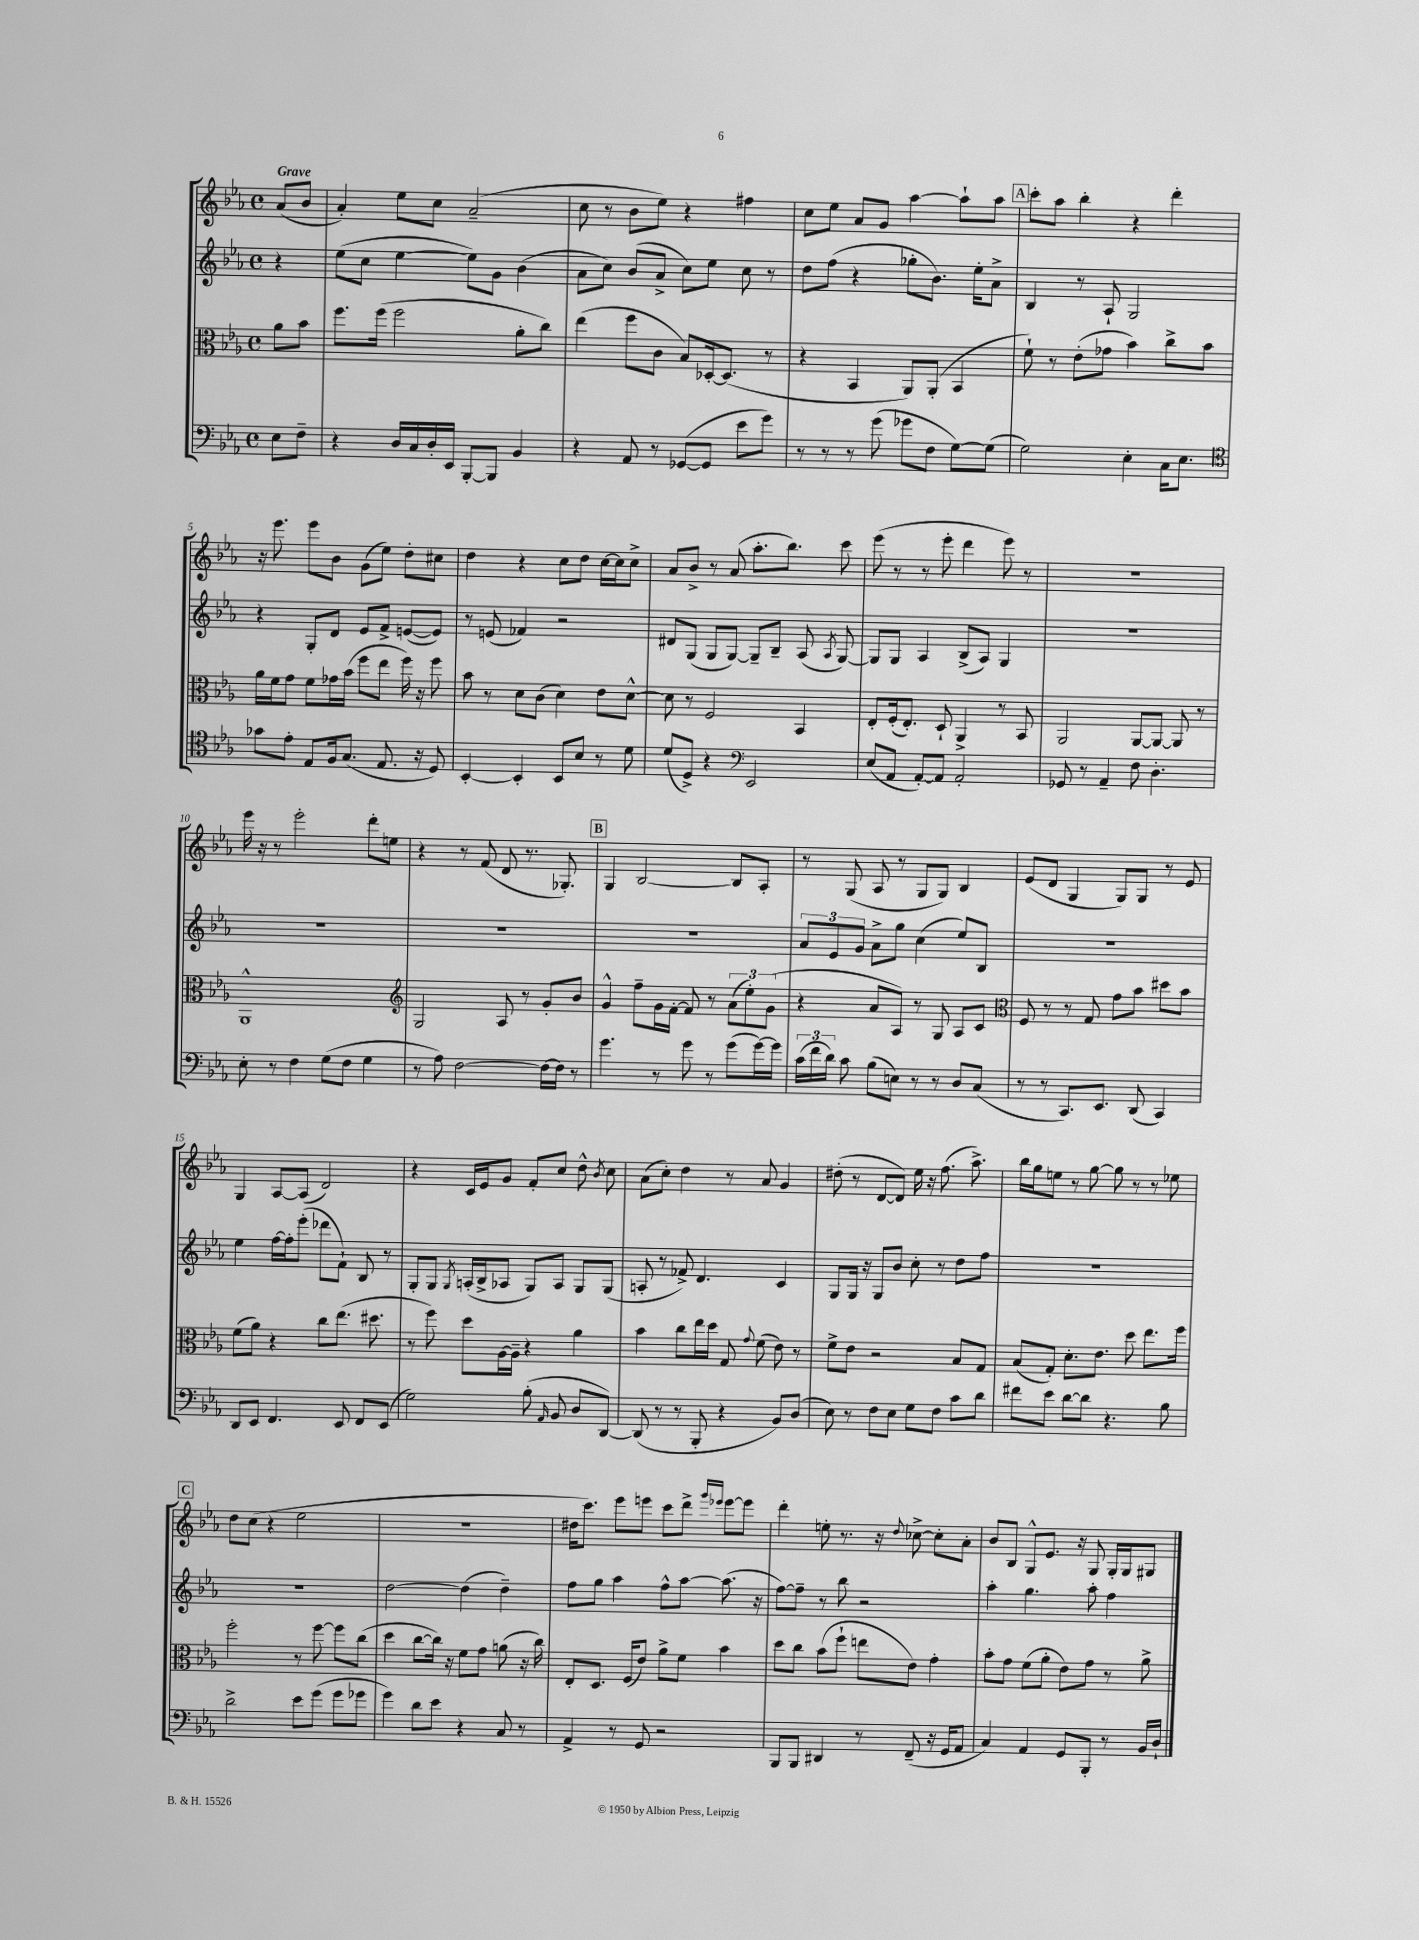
<<
\new StaffGroup <<
\new Staff = "s0" {
    \clef treble \key ees \major \defaultTimeSignature \time 4/4 \partial 4 \tempo "Grave"
    \autoBeamOff aes'8[( bes'8] |
    aes'4-.) ees''8[ c''8] aes'2--( |
    c''8 r8 bes'8[ ees''8]) r4 fis''4 |
    c''8[ ees''8] aes'8[ g'8] aes''4~ aes''8[-! aes''8] |
    \mark \markup { \box "A" } c'''8[-. aes''8] bes''4-. r4 d'''4-. |
    r16 ees'''8. ees'''8[ bes'8] g'8[( ees''8]) d''8[-. cis''8] |
    d''4 r4 c''8[ d''8] c''16[~ c''16 c''8]-> |
    aes'8[ bes'8]-> r8 aes'8( aes''8.[-. bes''8.]) c'''8 |
    ees'''8( r8 r8 ees'''8-. d'''4 ees'''8) r8 |
    R1 |
    ees'''16 r16 r8 ees'''2-. d'''8[-. e''8] |
    r4 r8 f'8( d'8 r8. ges8.-.) |
    \mark \markup { \box "B" } g4 bes2~ bes8[ aes8]-. |
    r8 g8( aes8 r8 g8[ g8]) bes4 |
    ees'8[( d'8] g4 g8[) g8] r8 ees'8 |
    g4 aes8[~ aes8]( d'2) |
    r4 c'16[ ees'16 g'8] f'8[-. c''8] d''8-^ \acciaccatura { bes'8 } c''8 |
    aes'8[( c''8]-.) d''4 r8 aes'8 g'4 |
    dis''8-.( r8 d'8[~ d'8]) ees''16 r16 f''8.( aes''8.->) |
    bes''16[ g''16 e''8] r8 g''8~ g''8 r8 r8 ees''8 |
    \mark \markup { \box "C" } d''8[ c''8]( r4 ees''2 |
    R1 |
    dis''16[ c'''8.]) ees'''8[ e'''8] c'''8[ d'''8]-> \grace { g'''16[ ees'''16] } ees'''8[~ ees'''8] |
    d'''4-. e''8-. r8. r16 \appoggiatura { d''8 } ces''8~-> ces''8[-. aes'8]-. |
    bes'8[ bes8] g8[-^ ees'8.] r16 g8 g16[-. g16 gis8] \bar "|." |
}
\new Staff = "s1" {
    \clef treble \key ees \major \defaultTimeSignature \time 4/4 \partial 4
    \autoBeamOff r4 |
    ees''8[( c''8] ees''4~ ees''8[) g'8] bes'4( |
    aes'8[ c''8]) bes'8[( aes'8]-> c''8[) ees''8] c''8 r8 |
    d''8[ f''8]( r4 ges''8[-. bes'8.]) ees''16[-. aes'8]-> |
    \mark \markup { \box "A" } bes4 r8 aes8-! g2 |
    r4 g8[-. d'8] ees'8[ f'8]-> e'8[~( e'8]) |
    r8 e'8( fes'4) r2 |
    dis'8[ g8]( g8[ g8]~) g8[-- bes8]-- aes8( \acciaccatura { aes8 } g8~) |
    g8[ g8] aes4 bes8[->( aes8]) g4 |
    R1 |
    R1 |
    R1 |
    \mark \markup { \box "B" } r1 |
    \tuplet 3/2 { aes'8[ ees'8 g'8] } aes'8[-> g''8] c''4( ees''8[) bes8] |
    r1 |
    ees''4 f''16[~ f''16-. ees'''8]-.( des'''8[ f'8]-!) bes8 r8 |
    g8[-. g8] \acciaccatura { g8 } a16[-.( bes16-> aes8] g8[) aes8] g8[ g8]( |
    a8-. r8 fes'8->) d'4. c'4 |
    g8[ g16] r16 g8[ bes'8] c''8-. r8 d''8[ f''8] |
    r1 |
    \mark \markup { \box "C" } r1 |
    d''2~ d''4( d''4--) |
    f''8[ g''8] aes''4 f''8[-^ aes''8]~ aes''8.( r16 |
    f''8[~) f''8]-- r8 bes''8 r2 |
    aes''4-. g''4. aes''8-. f''4 \bar "|." |
}
\new Staff = "s2" {
    \clef alto \key ees \major \defaultTimeSignature \time 4/4 \partial 4
    \autoBeamOff aes'8[ bes'8] |
    f''8.[ f''16]( f''2 aes'8[-. c''8]) |
    ees''4( f''8[ c'8] bes8[) des16~-. des8.]( r8 |
    r4 bes,4 aes,8[) aes,8]-.( bes,4 |
    \mark \markup { \box "A" } f'8-!) r8 ees'8[-.( ges'8] bes'4) c''8[-> bes'8] |
    aes'16[ f'16 g'8] f'8[ ges'16 bes'16]( f''8[ ees''8] f''16) r16 f''8 |
    bes'8 r8 d'8[ c'8]( d'4) ees'8[ d'8]~-^ |
    d'8 r8 f2 bes,4 |
    ees8[-. f16-.( ees8.]-.) d8-! aes,4-> r8 bes,8 |
    aes,2 aes,8[~ aes,8]~ aes,8 r8 |
    aes,1-^ |
    \clef treble g2 aes8 r8 g'8[-. bes'8] |
    \mark \markup { \box "B" } g'4-^ f''8[-- g'16 f'16]~-. f'8 r8 \tuplet 3/2 { aes'8[( ees''8-.) g'8]( } |
    r4 aes'8[ aes8]) r8 g8 aes8[ c'8] |
    \clef alto f8 r8 r8 g8 g'8[ bes'8] dis''8[ bes'8] |
    f'8[( aes'8]) r4 c''8[ ees''8.]( dis''8. |
    r8 f''8) d''8[ aes16~ aes16]-- r4 aes'4 |
    bes'4 c''8[ ees''16 d''16] g8 \appoggiatura { g'8 } f'8( ees'8) r8 |
    f'8[-> ees'8] r2 bes8[ g8] |
    bes8[( g8]-.) d'8.[-. ees'8.] d''8 ees''8.[ f''16] |
    \mark \markup { \box "C" } f''2-. r8 f''8~ f''8[ c''8]( |
    d''4 c''8[~ c''16]) r16 f'8[ g'8] a'8( r16 c''16) |
    ees8[-. d8.] f16[( ees'8]) aes'8[-> f'8] bes'4 |
    d''8[ c''8] bes'8[( f''8]-! e''8[ ees'8]) g'4-. |
    bes'8[-. g'8] f'8[( aes'8]-. ees'8[) g'8] r8 aes'8-> \bar "|." |
}
\new Staff = "s3" {
    \clef bass \key ees \major \defaultTimeSignature \time 4/4 \partial 4
    \autoBeamOff ees8[ f8]-- |
    r4 d16[ c16 d16-. ees,16] bes,,8[~-. bes,,8] bes,4 |
    r4 aes,8 r8 ges,8[~( ges,8] ees'8[ g'8]) |
    r8 r8 r8 g'8( ges'8[ f8] g8[~) g8]( |
    \mark \markup { \box "A" } g2) ees4-. c16[ ees8.] |
    \clef tenor ges'8[ ees'8]-. ees8[ f16 g8.]( ees8. r16 d8) |
    bes,4~-. bes,4-. bes,8[ bes8] r8 d'8 |
    d'8[( d8]->) r4 \clef bass ees,2 |
    ees8[( aes,8] aes,8[~-.) aes,8] aes,2-. |
    ges,8 r8 aes,4-- f8 d4.-. |
    ees8-. r8 f4 g8[( f8] g4 |
    r8 aes8) f2~ f16[~ f16] r8 |
    \mark \markup { \box "B" } g'4. r8 g'8 r8 g'8[( g'16~) g'16] |
    \tuplet 3/2 { c'16[( f'16 d'16]) } c'8 bes8[( e8]) r8 r8 d8[ c8]( |
    r8 r8 c,8.[) ees,8.] d,8( c,4) |
    d,8[ ees,8] f,4. ees,8 f,8[ ees,8]( |
    g2) bes8-.( \grace { aes,16 } bes,8 d8[ d,8]~) |
    d,8( r8 r8 bes,,8-. r4 bes,8[) d8]( |
    ees8) r8 f8[ ees8] g8[ f8] c'8[ d'8] |
    fis'8[ ees'8] d'8[~ d'8] r4. bes8 |
    \mark \markup { \box "C" } d'2-> ees'8[ g'8]( g'8[ ges'8] |
    g'4) d'8[ ees'8] r4 c8 r8 |
    aes,4-> r8 g,8 r2 |
    bes,,8[ bes,,8] dis,4 r8 f,8--( r16 g,16[ aes,8] |
    c4) aes,4 g,8[ bes,,8]-. r8 bes,16[ d16]-! \bar "|." |
}
>>
>>
